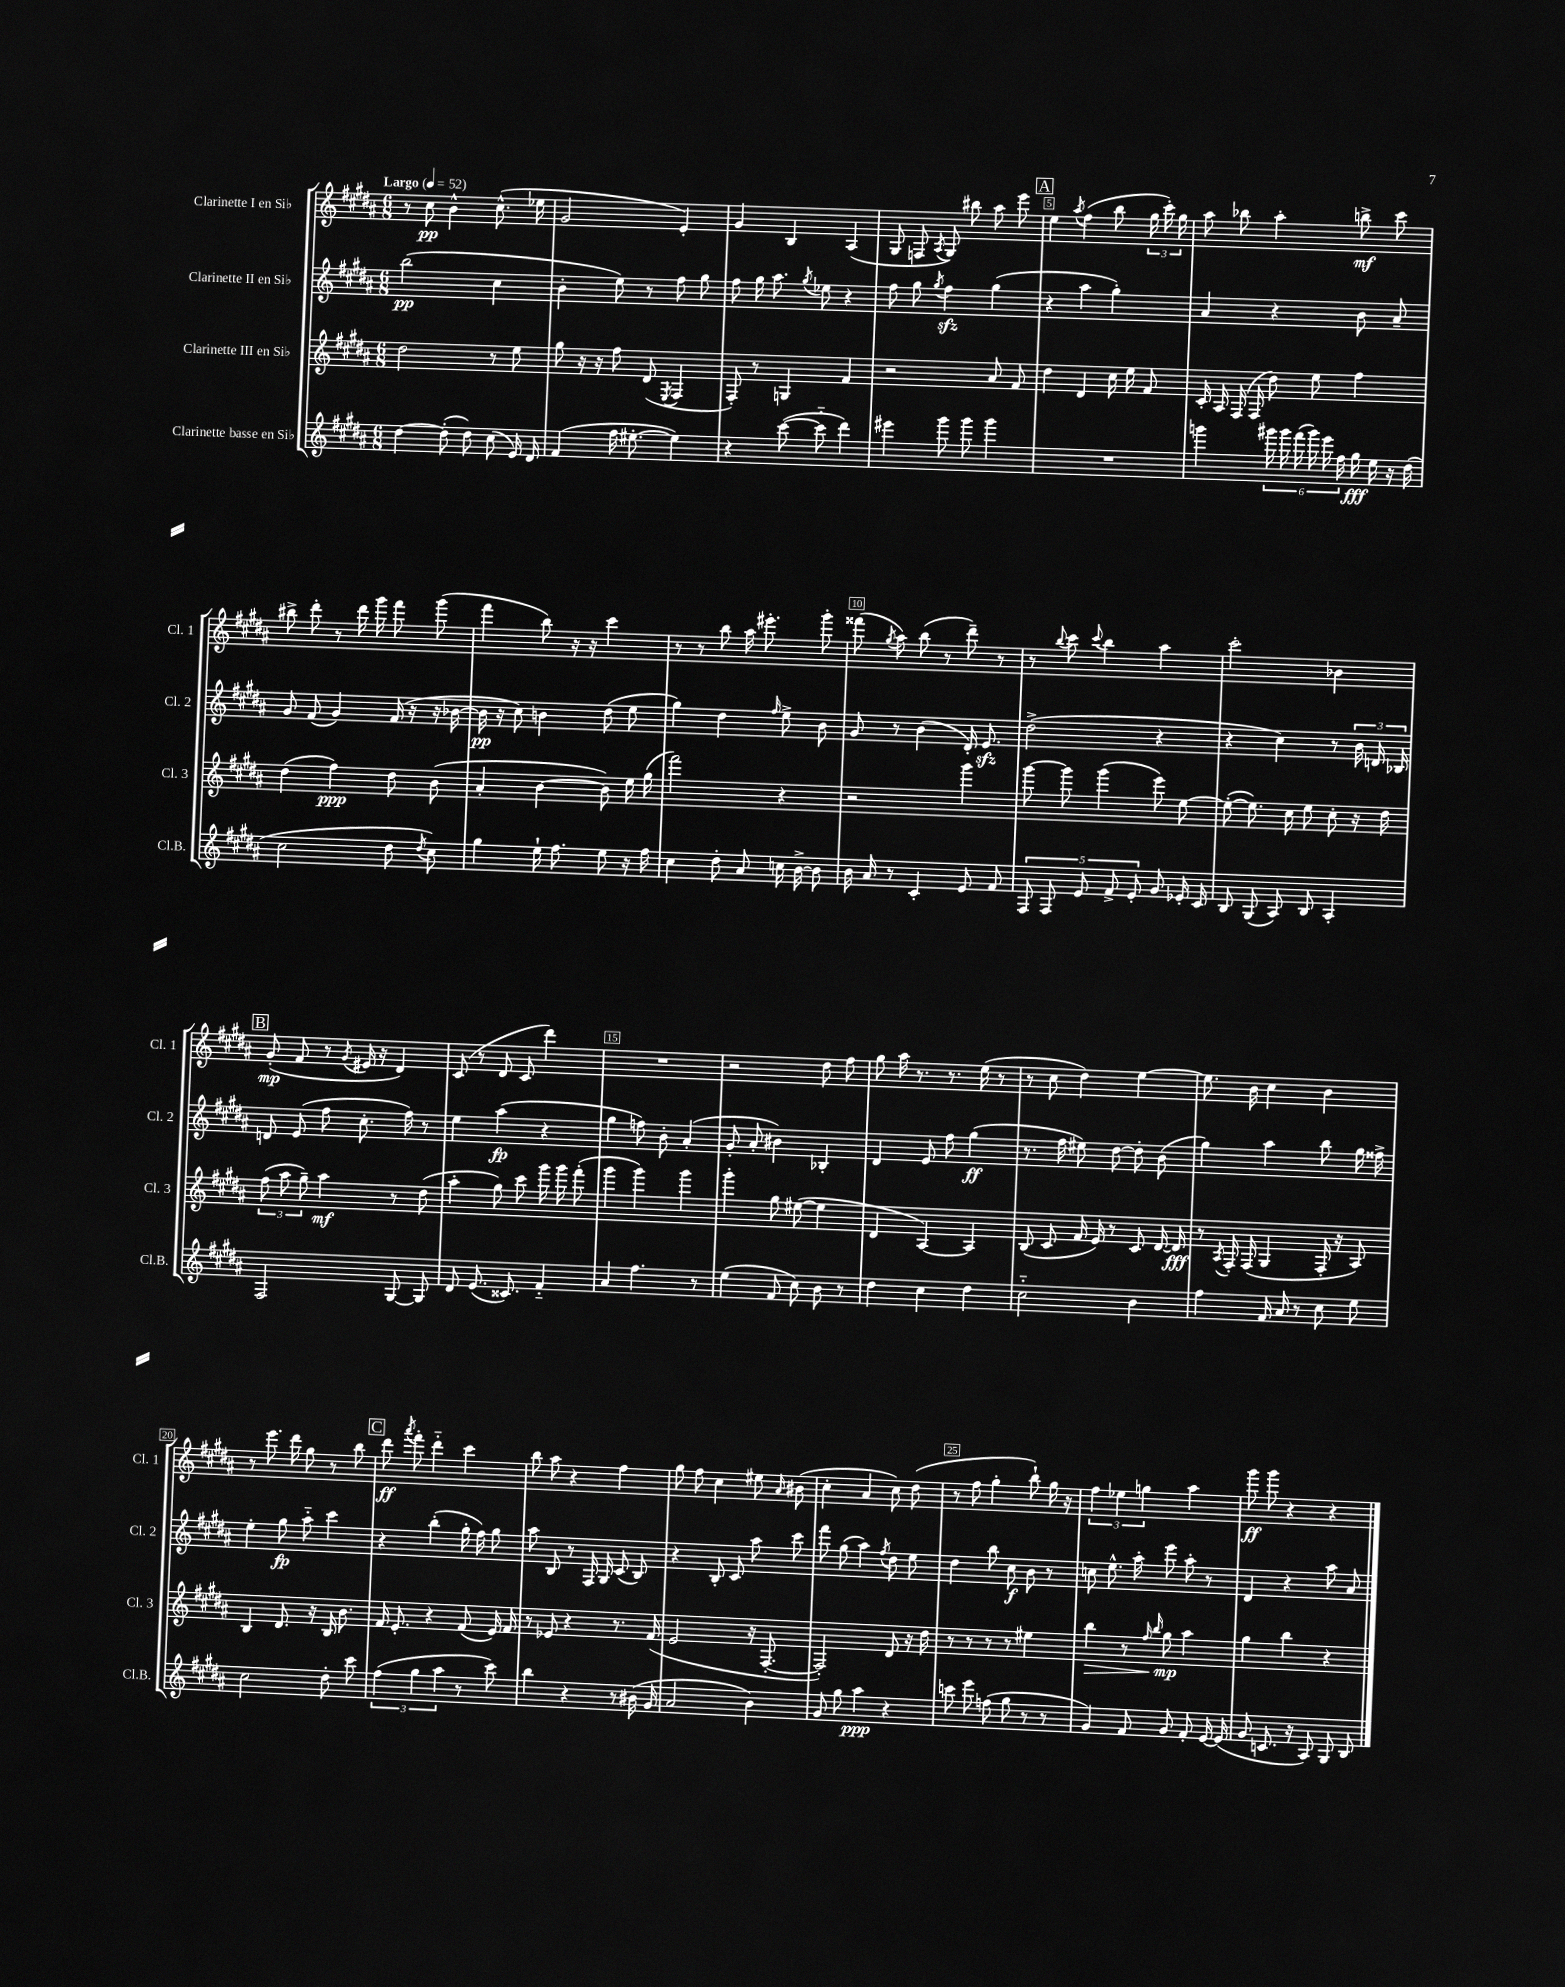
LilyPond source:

<<
\new StaffGroup <<
\new Staff = "s0" \with { instrumentName = "Clarinette I en Sib" shortInstrumentName = "Cl. 1" } {
    \clef treble \key b \major \numericTimeSignature \time 6/8 \tempo "Largo" 4 = 52
    \autoBeamOff r8 cis''8\pp b'4-^ cis''8.-^( ees''16 |
    gis'2 e'4-.) |
    gis'4 b4 ais4( |
    gis8 f8 \acciaccatura { ais8 } gis8) bis''8 ais''8 e'''8 |
    \mark \markup { \box "A" } e''4 \acciaccatura { ais''8 } fis''4( b''8 \tuplet 3/2 { gis''16 cis'''16-.) gis''16 } |
    ais''8 bes''8 ais''4-. b''8->\mf cis'''8 |
    bis''8-> dis'''8-. r8 dis'''16 gis'''16 fis'''8 gis'''8( |
    fis'''4 b''8) r16 r16 cis'''4 |
    r8 r8 b''8 ais''16 eis'''8.-. gis'''8-. |
    fisis'''8( \acciaccatura { gis''8 } ais''8) b''8( r8 dis'''8--) r8 |
    r8 \appoggiatura { b''8 } cis'''8 \appoggiatura { cis'''8 } b''4 ais''4 |
    cis'''2-. bes'4 |
    \mark \markup { \box "B" } gis'8-.\mp( fis'8 r8 \acciaccatura { gis'8 } eis'16 r16 dis'4) |
    cis'8( r8 dis'8 cis'8 dis'''4) |
    R2. |
    r2 dis''8 fis''8 |
    gis''8 ais''16 r8. r8. e''16( r8 |
    r8 cis''8 dis''4) e''4~ |
    e''8. b'16 cis''4 b'4 |
    r8 e'''8. dis'''16 gis''8 r8 b''8 |
    \mark \markup { \box "C" } dis'''8\ff \acciaccatura { ais'''8 } fis'''8-. dis'''4-_ cis'''4 |
    b''8 ais''8 r4 fis''4 |
    gis''8 fis''8 cis''4 eis''8 \grace { ais'16 } bis'8( |
    cis''4-. ais'4 cis''8) dis''8( |
    r8 fis''8 gis''4-. b''8-!) gis''16 r16 |
    \tuplet 3/2 { fis''4 ees''4 g''4 } ais''4 |
    gis'''8\ff gis'''8 r4 r4 \bar "|." |
}
\new Staff = "s1" \with { instrumentName = "Clarinette II en Sib" shortInstrumentName = "Cl. 2" } {
    \clef treble \key b \major \numericTimeSignature \time 6/8
    \autoBeamOff b''2\pp( cis''4 |
    b'4-. e''8) r8 fis''8 gis''8 |
    fis''8 gis''16 ais''8. \acciaccatura { gis''8 } ees''8 r4 |
    fis''8 gis''8 \acciaccatura { gis''8 } fis''4\sfz gis''4( |
    \mark \markup { \box "A" } r4 ais''4 gis''4-.) |
    ais'4 r4 b'8 ais'8-- |
    gis'8 fis'8( gis'4) fis'16( r16 r16 bes'16~ |
    bes'16\pp r16 cis''8) b'4 dis''8( e''8 |
    gis''4) dis''4 \grace { fis''16 } e''8-> b'8 |
    gis'8 r8 b'4( dis'16-.) e'8.\sfz |
    dis''2->( r4 |
    r4 cis''4) r8 \tuplet 3/2 { b'16 d'16 bes16 } |
    \mark \markup { \box "B" } d'8 e'8( fis''8 cis''8.-. fis''16) r8 |
    e''4 ais''4\fp( r4 |
    gis''4 f''8) b'8-. ais'4-.( |
    gis'8-. ais'8-. bis'4) bes4-. |
    dis'4 e'8 fis''8 gis''4\ff( |
    r8. fis''16 eis''8) dis''8~ dis''8-. b'8( |
    gis''4) ais''4 b''8 gis''16 fisis''16-> |
    e''4-. gis''8\fp ais''8-_ cis'''4 |
    \mark \markup { \box "C" } r4 b''4-.( gis''16-. fis''16) gis''8 |
    ais''8 b8 r8 fis16 gis16 cis'8( b8) |
    r4 b8-. cis'8 ais''8 cis'''8 |
    fis'''8 gis''8( ais''4) \acciaccatura { fis''8 } dis''8 e''8 |
    dis''4 b''8 cis''8\f b'8 r8 |
    c''8 e''8.-^ ais''16-. e'''8 ais''8-. r8 |
    dis'4 r4 ais''8 ais'8 \bar "|." |
}
\new Staff = "s2" \with { instrumentName = "Clarinette III en Sib" shortInstrumentName = "Cl. 3" } {
    \clef treble \key b \major \numericTimeSignature \time 6/8
    \autoBeamOff dis''2 r8 e''8 |
    gis''8 r16 r16 fis''8 dis'8( \acciaccatura { e8 } fis4 |
    fis8-.) r8 g4 fis'4 |
    r2 ais'8 fis'8 |
    \mark \markup { \box "A" } dis''4 dis'4 cis''16 e''16 fis'8 |
    cis'16-. ais16 fis16( fis16 dis''8) e''8 fis''4 |
    dis''4( fis''4\ppp) dis''8 b'8( |
    ais'4-. b'4~ b'8) e''16 gis''16( |
    fis'''2) r4 |
    r2 gis'''4 |
    gis'''8~ gis'''8 gis'''4( e'''8) e''8~ |
    e''8~-.( e''8.) cis''16 e''8 cis''8-. r16 dis''16 |
    \mark \markup { \box "B" } \tuplet 3/2 { fis''8( ais''8 gis''8--) } ais''4\mf r8 dis''8( |
    ais''4-. gis''8) cis'''8 gis'''16 gis'''16 fis'''8-.( |
    gis'''4 gis'''4) gis'''4 |
    gis'''4-. gis''8 eis''8~( eis''4 |
    dis'4 ais4~) ais4 |
    b8( cis'8 fis'16 e'16) r8 cis'8 dis'16~ dis'16\fff |
    r8 \acciaccatura { ais8 } fis16-. fis16( gis4 fis16-. r16 ais8) |
    b4 dis'8. r16 b16 b'8. |
    \mark \markup { \box "C" } fis'16 e'8.-. r4 fis'8( e'16) fis'16 |
    r8 ees'8 r4 r8. fis'16( |
    e'2 r16 fis8.~-. |
    fis2-.) dis'8 r16 dis''16 |
    r8 r8 r8 r8 eis''4 |
    b''4\> r8 \grace { fis''16 b''16 } gis''8\mp\! ais''4 |
    gis''4 b''4 r4 \bar "|." |
}
\new Staff = "s3" \with { instrumentName = "Clarinette basse en Sib" shortInstrumentName = "Cl.B." } {
    \clef treble \key b \major \numericTimeSignature \time 6/8
    \autoBeamOff dis''4~ dis''8-.( dis''8) cis''8( e'16) dis'16 |
    fis'4( fis''16 eis''8.~-. eis''4) |
    r4 cis'''8~( cis'''8-_ dis'''4) |
    eis'''4 gis'''8 gis'''8 gis'''4 |
    \mark \markup { \box "A" } R2. |
    g'''4 \tuplet 6/4 { gis'''16 gis'''16 fis'''16( gis'''16) e'''16 fis''16 } gis''16\fff e''16 r16 dis''16( |
    cis''2 dis''8 \acciaccatura { dis''8 } cis''8) |
    gis''4 e''16-! fis''8. e''8 r16 fis''16 |
    cis''4 dis''8-. ais'8 c''16 b'16~-> b'8 |
    b'16 ais'16 r8 cis'4-. e'8 fis'8 |
    \tuplet 5/4 { fis8 fis8 e'8 fis'8-> e'8-. } gis'8 ees'16-. cis'16 |
    b8 gis8( ais8) b8 ais4-. |
    \mark \markup { \box "B" } fis2 gis8~ gis8 |
    dis'8 e'8.( cisis'8.) fis'4-_ |
    ais'4 fis''4. r8 |
    e''4( fis'8 cis''8) b'8 r8 |
    dis''4 cis''4 dis''4 |
    cis''2-_ b'4 |
    fis''4 fis'16 ais'16 r8 cis''8 e''8 |
    cis''2 dis''8-. cis'''8 |
    \mark \markup { \box "C" } \tuplet 3/2 { fis''4( gis''4 ais''4 } r8 cis'''8) |
    b''4 r4 r8 bis'16( gis'16 |
    ais'2 b'4) |
    gis'8 gis''8 ais''4\ppp r4 |
    c'''8 e'''8 f''8( gis''8 r8 r8 |
    gis'4) fis'8 gis'8 fis'8-. e'16~ e'16( |
    gis'8 c'8. r16 ais8) gis8 b8 \bar "|." |
}
>>
>>
\layout { \context { \Score \override BarNumber.break-visibility = ##(#f #t #t) barNumberVisibility = #(every-nth-bar-number-visible 5) \override BarNumber.stencil = #(make-stencil-boxer 0.1 0.3 ly:text-interface::print) } }
